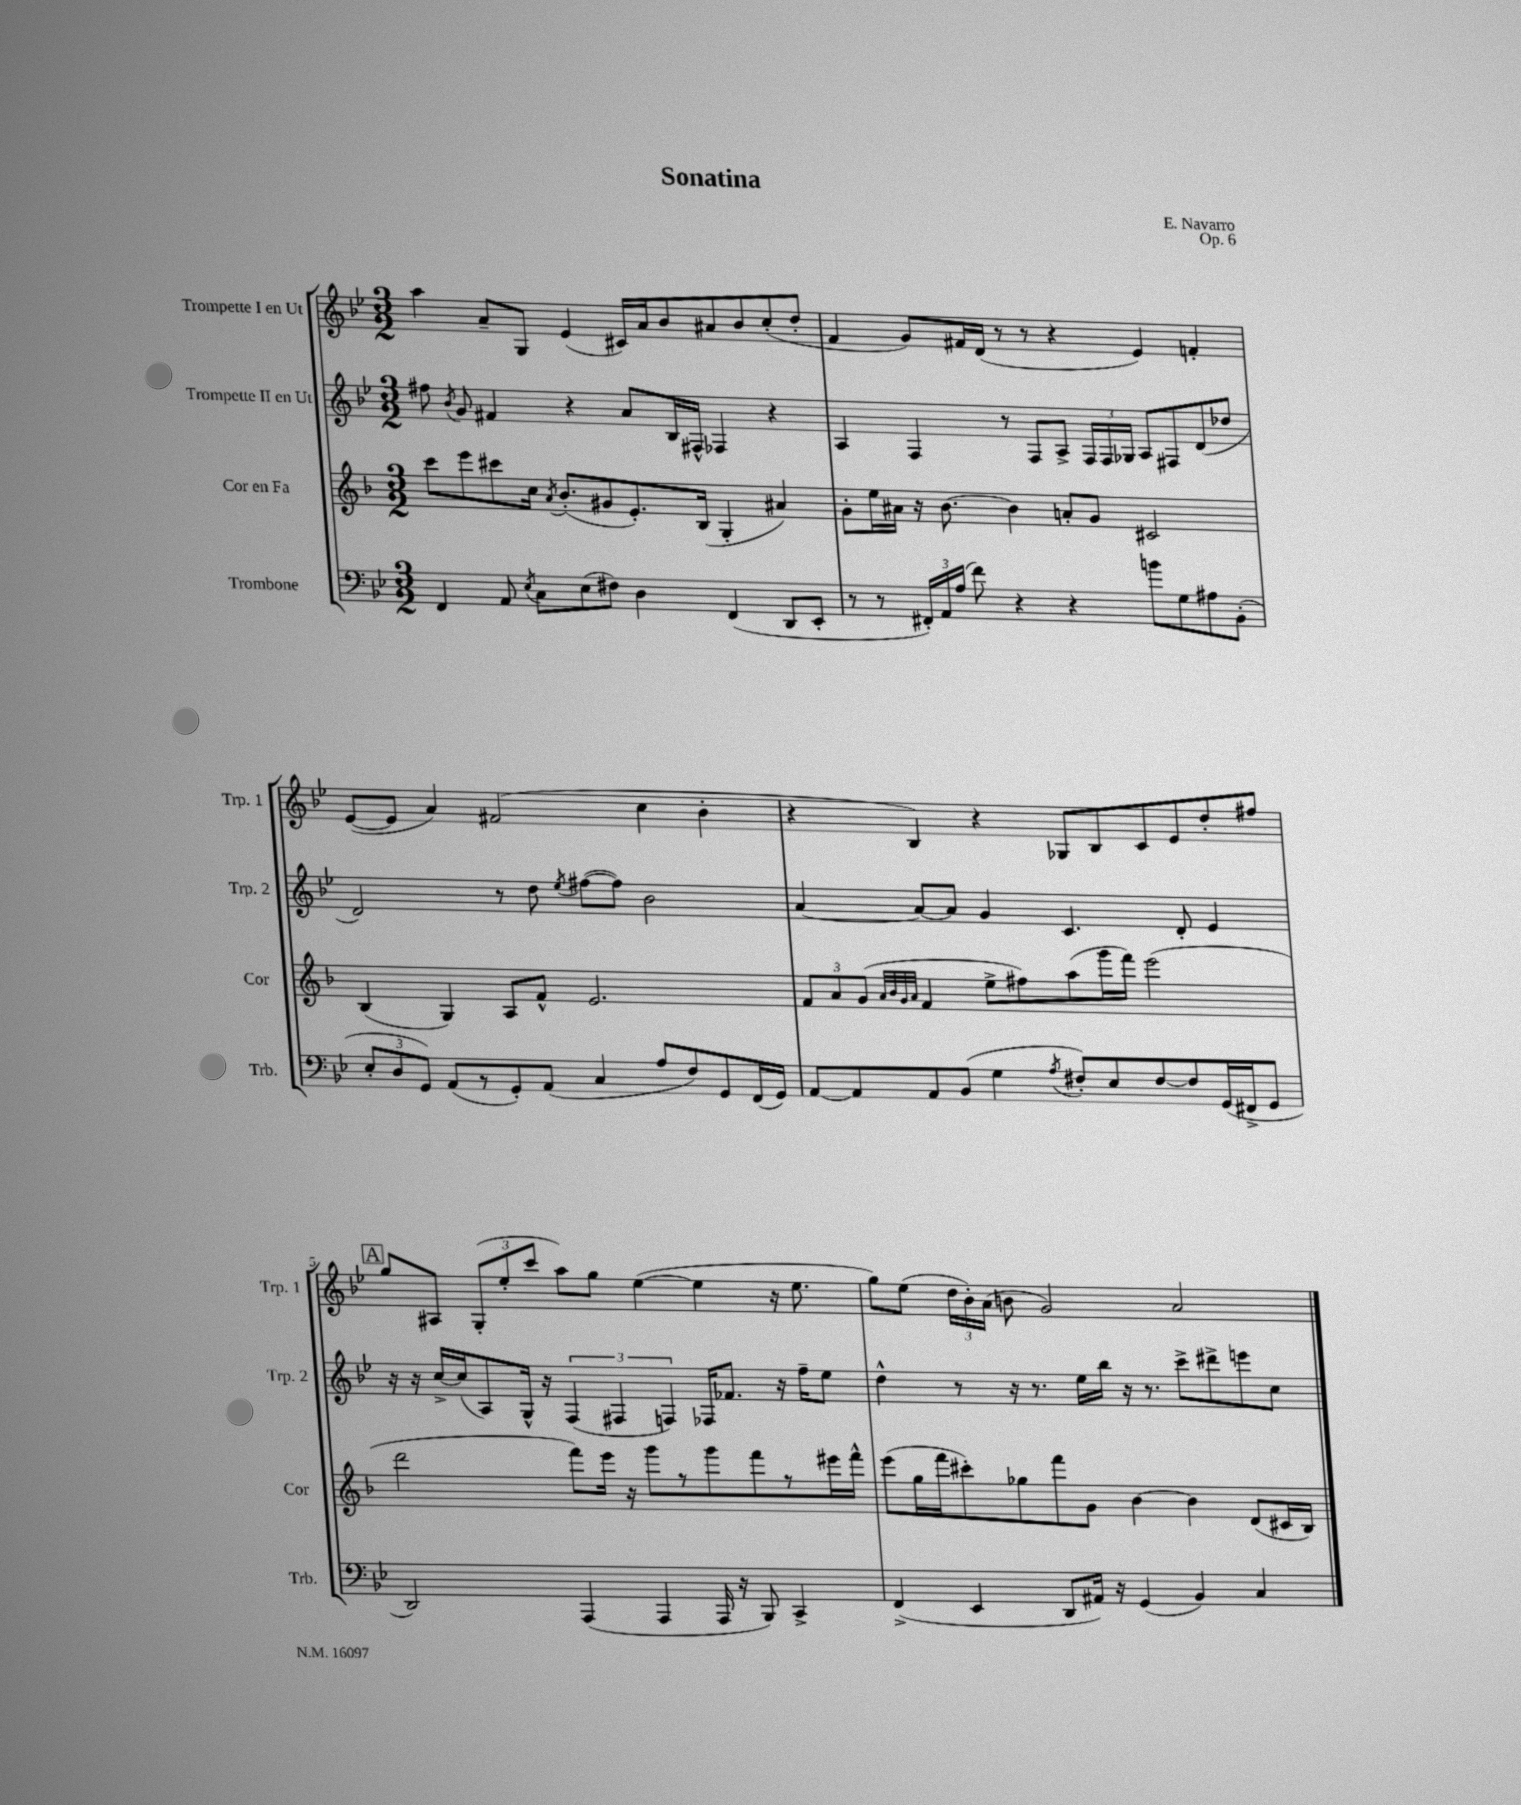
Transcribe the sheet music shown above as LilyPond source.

\header { title = "Sonatina" composer = "E. Navarro" opus = "Op. 6" }
<<
\new StaffGroup <<
\new Staff = "s0" \with { instrumentName = "Trompette I en Ut" shortInstrumentName = "Trp. 1" } {
    \clef treble \key bes \major \numericTimeSignature \time 3/2
    \autoBeamOff a''4 a'8[-- g8] ees'4( cis'16[) a'16 bes'8 ais'8 bes'8 c''8-.( d''8]-. |
    f'4 g'8[) fis'16 d'16]( r8 r8 r4 ees'4) f'4-. |
    ees'8[~( ees'8] a'4) fis'2( c''4 bes'4-. |
    r4 bes4) r4 ges8[ bes8 c'8 ees'8 d''8-. fis''8] |
    \mark \markup { \box "A" } g''8[ ais8] \tuplet 3/2 { g8[-.( ees''8-. c'''8] } a''8[) g''8] ees''4~( ees''4 r16 ees''8. |
    g''8[) ees''8]( \tuplet 3/2 { d''16[ bes'16-.) a'16]( } b'8 g'2) a'2 \bar "|." |
}
\new Staff = "s1" \with { instrumentName = "Trompette II en Ut" shortInstrumentName = "Trp. 2" } {
    \clef treble \key bes \major \numericTimeSignature \time 3/2
    \autoBeamOff fis''8 \acciaccatura { bes'8 } g'8 fis'4 r4 a'8[ bes16 fis16]-^ fes4 r4 |
    a4 f4 r8 f8[ a8]-> \tuplet 3/2 { f16[ f16 ges16] } a8[ fis8 d'8( des''8] |
    d'2) r8 d''8 \acciaccatura { ees''8 } fis''8[~( fis''8]) bes'2 |
    a'4~ a'8[~ a'8] g'4 c'4. d'8-. ees'4 |
    \mark \markup { \box "A" } r16 r16 c''16[~-> c''16( a8) g16]-^ r16 \tuplet 3/2 { f4( fis4 f4) } fes16[ fes'8.] r16 f''16[-- ees''8] |
    d''4-^ r8 r16 r8. ees''16[ bes''16] r16 r8. c'''8[-> dis'''8-> e'''8 c''8] \bar "|." |
}
\new Staff = "s2" \with { instrumentName = "Cor en Fa" shortInstrumentName = "Cor" } {
    \clef treble \key f \major \numericTimeSignature \time 3/2
    \autoBeamOff c'''8[ e'''8 cis'''8 c''16] \acciaccatura { a'8 } bes'8.[-.( gis'8 e'8.-.) bes16]( g4-. ais'4) |
    g'8[-. e''16 ais'16] r16 bes'8.~ bes'4 a'8[-. g'8] cis'2 |
    bes4( g4) a8[ f'8]-^ e'2. |
    \tuplet 3/2 { f'8[ a'8 g'8]( } \grace { a'32[ bes'32 g'32 a'32] } f'4 e''8[-> fis''8) a''8( g'''16 f'''16]) e'''2( |
    \mark \markup { \box "A" } d'''2 f'''8[) e'''16] r16 g'''8[ r8 g'''8 f'''8 r8 eis'''16 f'''16]-^ |
    e'''8[( g''16 f'''16 cis'''8-.) ges''8 f'''8 g'8] bes'4~ bes'4 d'8[( cis'16 bes16]) \bar "|." |
}
\new Staff = "s3" \with { instrumentName = "Trombone" shortInstrumentName = "Trb." } {
    \clef bass \key bes \major \numericTimeSignature \time 3/2
    \autoBeamOff f,4 a,8 \acciaccatura { ees8 } c8[ ees8( fis8]) d4 f,4( d,8[ ees,8]-. |
    r8 r8 \tuplet 3/2 { fis,16[-.) a,16 a16]( } f'8) r4 r4 b'8[ g8 ais8 bes,8]-.( |
    \tuplet 3/2 { ees8[-. d8 g,8]) } a,8[( r8 g,8-.) a,8]( c4 a8[ f8) g,8 f,16( g,16]) |
    a,8[~ a,8 a,8 bes,8]( g4 \acciaccatura { a8 } fis8[-.) ees8 fis8~ fis8 g,16( fis,16-> g,8] |
    \mark \markup { \box "A" } d,2) a,,4( a,,4 a,,16 r16 bes,,8) c,4-> |
    f,4->( ees,4 d,8[ ais,16]) r16 g,4( bes,4) c4 \bar "|." |
}
>>
>>
\layout { \context { \Score \override BarNumber.break-visibility = ##(#f #t #t) barNumberVisibility = #(every-nth-bar-number-visible 5) } }
